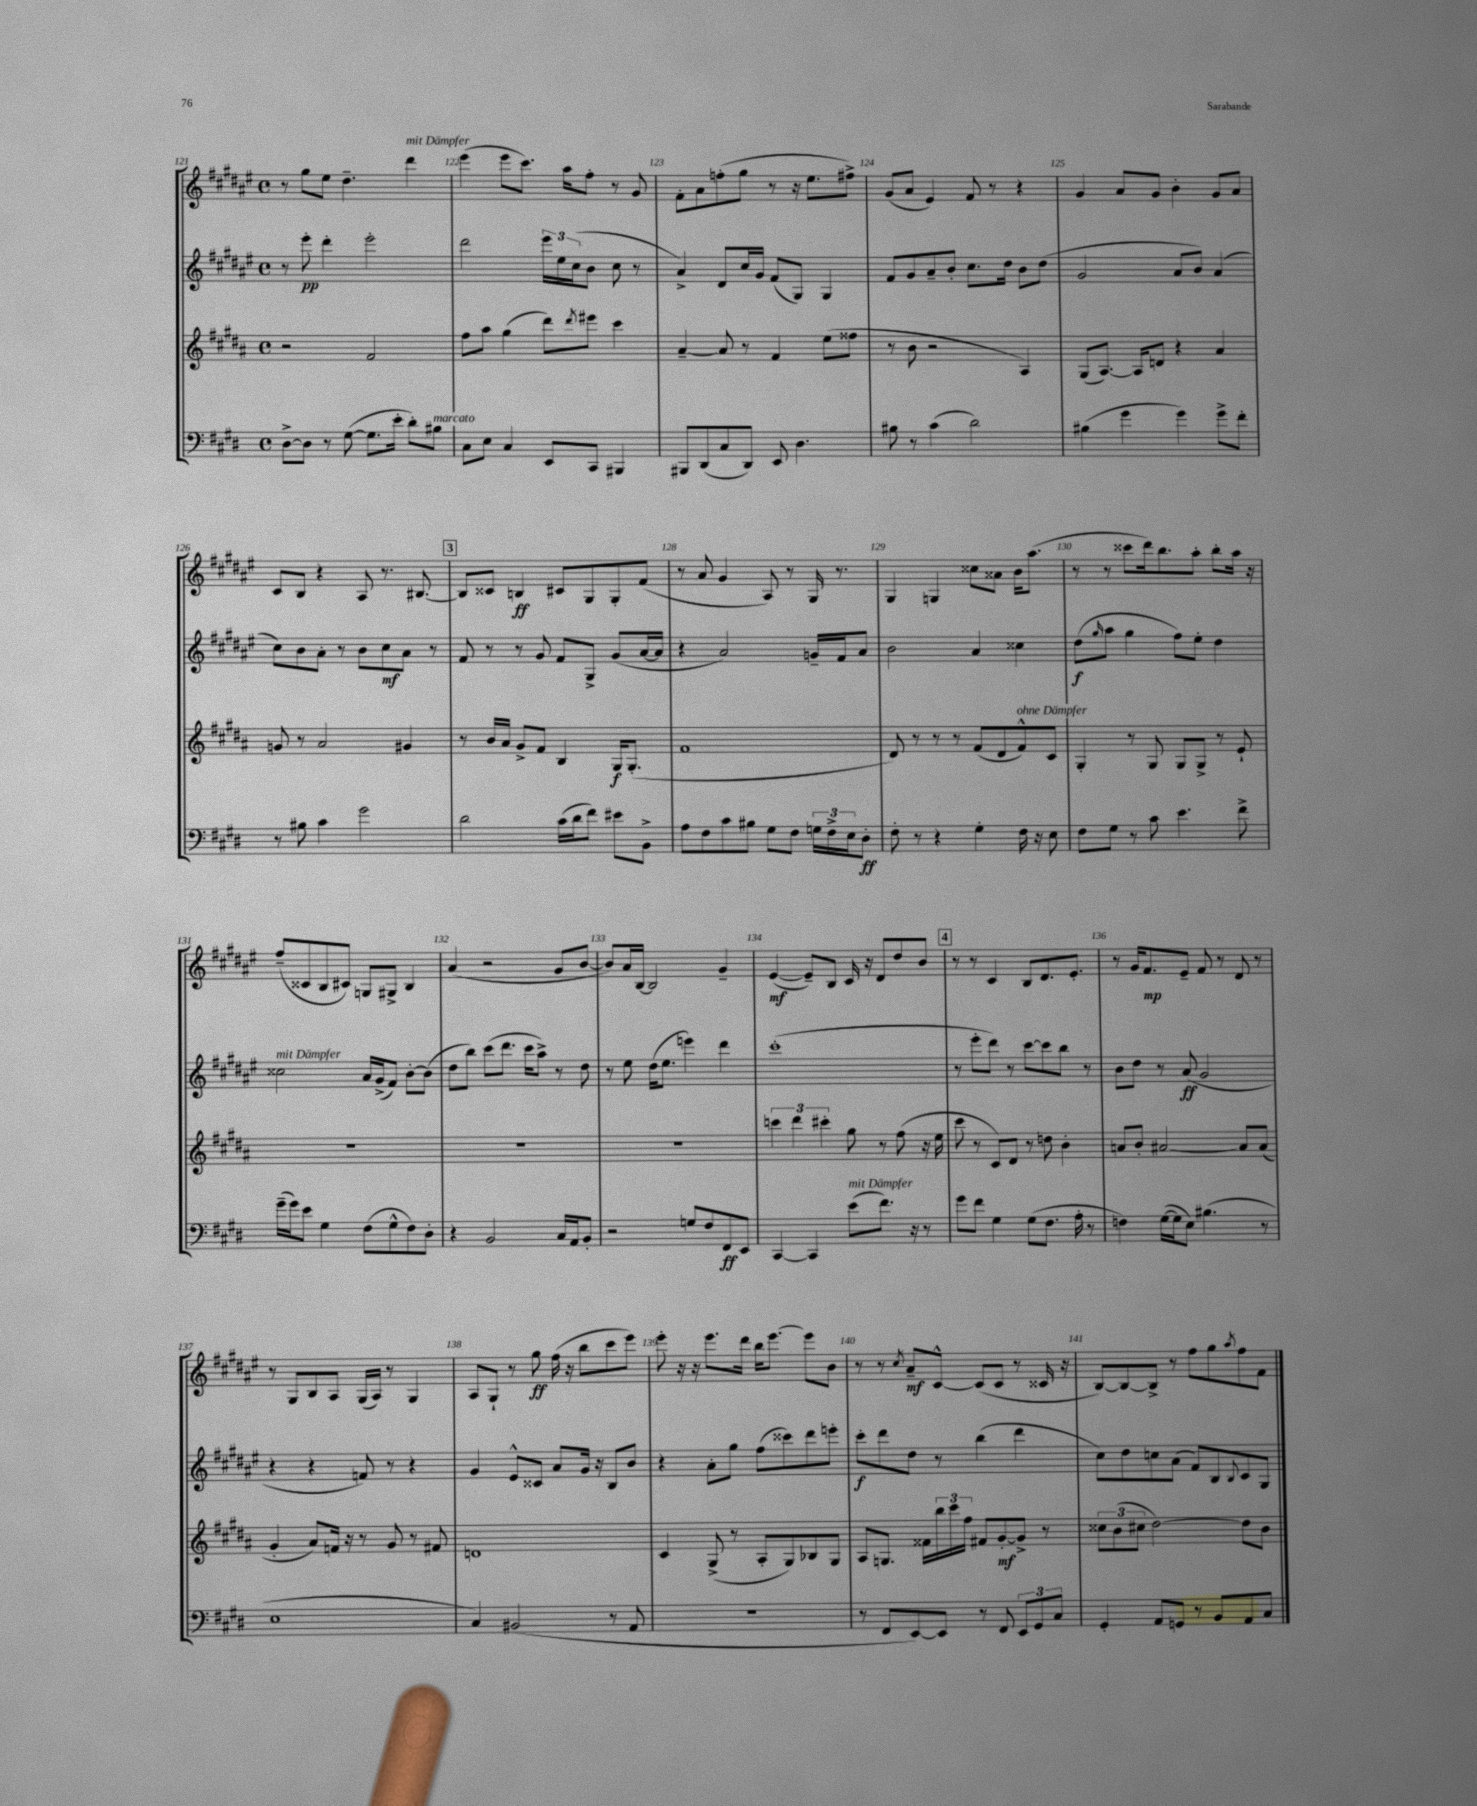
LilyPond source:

<<
\new StaffGroup <<
\new Staff = "s0" {
    \clef treble \key fis \major \defaultTimeSignature \time 4/4
    r8 gis''8 eis''8 dis''4.-- dis'''4^\markup { \italic "mit Dämpfer" } |
    eis'''4( eis'''8 cis'''8.) ais''16 fis''8-. r8 gis'8 |
    fis'8-. ais'8 f''8-.( gis''8 r8 r16 eis''8. fis''8->) |
    gis'8( ais'8 eis'4) fis'8 r8 r4 |
    gis'4 ais'8 gis'8 b'4-. gis'8 ais'8 |
    cis'8 b8 r4 ais8 r8. bis8.~ |
    \mark \markup { \box "3" } bis8 cisis'8 b4\ff cis'8 gis8 gis8-. fis'8( |
    r8 ais'8 gis'4 ais8) r8 gis16 r8. |
    gis4 g4 cisis''8 aisis'8 b'16 ais''8.( |
    r8 r8 cisis'''8 dis'''16) b''8. ais''8-. b''8-. ais''16 r16 |
    fis''8--( cisis'8 b8 cis'8) g8 gis8-> b4 |
    ais'4( r2 gis'8 b'8~ |
    b'8) ais'16 b16~ b2 gis'4-- |
    eis'4~\mf( eis'8--) b8 cis'16 r16 dis'8 dis''8 b'8 |
    \mark \markup { \box "4" } r8 r8 cis'4 b8 dis'8. eis'8.-. |
    r8 gis'16 fis'8.\mp eis'8-- fis'8 r8 dis'8 r8 |
    r8 gis8 b8 ais8 gis16( ais16) r8 gis4 |
    ais8 gis8-! r8 gis''8\ff fis''16( r16 b''8 cis'''8 eis'''8) |
    eis'''8-. r16 r16 eis'''8. dis'''16 b''16 eis'''8.~ eis'''8 b'8 |
    r8 r8 \acciaccatura { cis''8 } ais'8--\mf cis'8~-^ cis'8( cis'8 r8 cisis'16 r16 |
    b8~) b8~ b8-> r8 fis''8 gis''8 \acciaccatura { ais''8 } fis''8 fis'8 \bar "|." |
}
\new Staff = "s1" {
    \clef treble \key fis \major \defaultTimeSignature \time 4/4
    r8 eis'''8-.\pp dis'''4-. eis'''2-. |
    dis'''2 \tuplet 3/2 { eis'''16 eis''16 cis''16( } b'8 cis''8 r8 |
    ais'4->) dis'8 cis''16 gis'16 fis'8( gis8) gis4 |
    fis'8 gis'8 ais'8-- b'8-. cis''8. dis''16 b'8 dis''8( |
    gis'2 ais'8 b'8) ais'4( |
    cis''8) b'8 ais'8-. r8 b'8 cis''8\mf ais'8 r8 |
    \mark \markup { \box "3" } fis'8 r8 r8 gis'8 fis'8 gis8-> gis'8( ais'16~ ais'16 |
    r4 ais'2) g'16-- fis'16 ais'8 |
    b'2 ais'4 cisis''4 |
    dis''8\f( \grace { gis''16 } ais''8 gis''4 fis''8) eis''8-. dis''4 |
    cisis''2^\markup { \italic "mit Dämpfer" } ais'16 gis'16->( fis'8) b'8~-. b'8( |
    dis''8 b''8) cis'''8( dis'''8. cis'''16 ais''8->) r8 dis''8 |
    r8 eis''8 dis''16( eis''8. e'''4) dis'''4 |
    cis'''1-.( |
    \mark \markup { \box "4" } r8 eis'''8-. dis'''8) r8 cis'''8~ cis'''8 b''8 r8 |
    b'8 dis''8 r8 ais'8\ff( gis'2 |
    r4 r4 f'8) r8 r4 |
    gis'4 eis'8-^ cisis'8 ais'8 gis'16 r16 b8 b'8 |
    r4 ais'8-. gis''8 fis''8( cisis'''8) dis'''8 e'''8-. |
    cis'''8-.\f dis'''8 dis''8 r8 b''4( dis'''4 |
    cis''8) dis''8 c''8 ais'8( fis'8) b8 \appoggiatura { b8 } cis'8 gis8 \bar "|." |
}
\new Staff = "s2" {
    \clef treble \key b \major \defaultTimeSignature \time 4/4
    r2 fis'2 |
    fis''8 ais''8 gis''4( dis'''8) \acciaccatura { dis'''8 } eis'''8 cis'''4 |
    ais'4~-- ais'8 r8 fis'4 e''8( fisis''8 |
    r8 b'8 r2 ais4) |
    gis8( ais8.~) ais16 d'8 r4 ais'4 |
    g'8 r8 ais'2 gis'4 |
    \mark \markup { \box "3" } r8 b'16 ais'16 gis'8-> fis'8 b4 gis16\f gis8.-.( |
    fis'1 |
    dis'8) r8 r8 r8 fis'8( dis'8 fis'8-^^\markup { \italic "ohne Dämpfer" }) cis'8 |
    gis4-. r8 gis8 gis8 gis8-> r8 e'8-! |
    R1 |
    R1 |
    R1 |
    \tuplet 3/2 { c'''4 dis'''4 cis'''4-. } gis''8 r8 fis''8( r16 e''16 |
    \mark \markup { \box "4" } cis'''8 r8 cis'8) dis'8 r8 d''8 b'4-. |
    a'8 b'8-. ais'2~ ais'8 ais'8( |
    gis'4-. ais'8) f'16 r16 r8 gis'8 r8 fis'8 |
    d'1 |
    cis'4 gis8->( r8 ais8-. gis8) bes8 gis8 |
    ais8 g8. fisis'16 \tuplet 3/2 { b''16 cis'''16 fis''16 } fis'8 gis'8~-.\mf gis'8-> r8 |
    \tuplet 3/2 { cisis''8 b'8( cis''8 } dis''2~) dis''8 b'8 \bar "|." |
}
\new Staff = "s3" {
    \clef bass \key e \major \defaultTimeSignature \time 4/4
    dis8~-> dis8 r8 gis8~( gis8. e'16-. dis'8-.) bis8^\markup { \italic "marcato" } |
    cis8 e8 cis4 e,8 cis,8 bis,,4 |
    bis,,8 dis,8( cis8 dis,8) e,8 dis4. |
    bis8 r8 cis'4( dis'2) |
    bis4( gis'4 gis'4) gis'8-> fis'8-. |
    r8 bis8 cis'4 gis'2 |
    \mark \markup { \box "3" } dis'2 cis'16( dis'16 fis'8) eis'8 b,8-> |
    a8 fis8 cis'8 bis8 gis8 fis8 \tuplet 3/2 { g16 fis16-> e16 } dis8-.\ff |
    fis8-. r8 r4 gis4-. fis16 r16 e8 |
    fis8 gis8 r8 cis'8 e'4. fis'8-> |
    gis'16--( gis'16) e'8 gis4 fis8( gis8-^ fis8) dis8-. |
    r4 b,2 cis16 a,16 b,8-. |
    r2 g8 fis8 fis,8\ff e,8 |
    cis,4~ cis,4 e'8^\markup { \italic "mit Dämpfer" }( fis'8.) r16 r8 |
    \mark \markup { \box "4" } gis'8 fis'8 gis4 gis8( fis8. a16-. r8 |
    f4) gis16~( gis16 e8) bis4.( r8 |
    e1 |
    cis4) bis,2( r8 a,8 |
    R1 |
    r8 fis,8 e,8~) e,8 r8 fis,8 \tuplet 3/2 { e,8 gis,8 cis8 } |
    gis,4-. a,8 g,8 r8 b,8 a,8 cis8 \bar "|." |
}
>>
>>
\layout { \context { \Score currentBarNumber = #121 \override BarNumber.break-visibility = ##(#f #t #t) barNumberVisibility = #all-bar-numbers-visible } }
